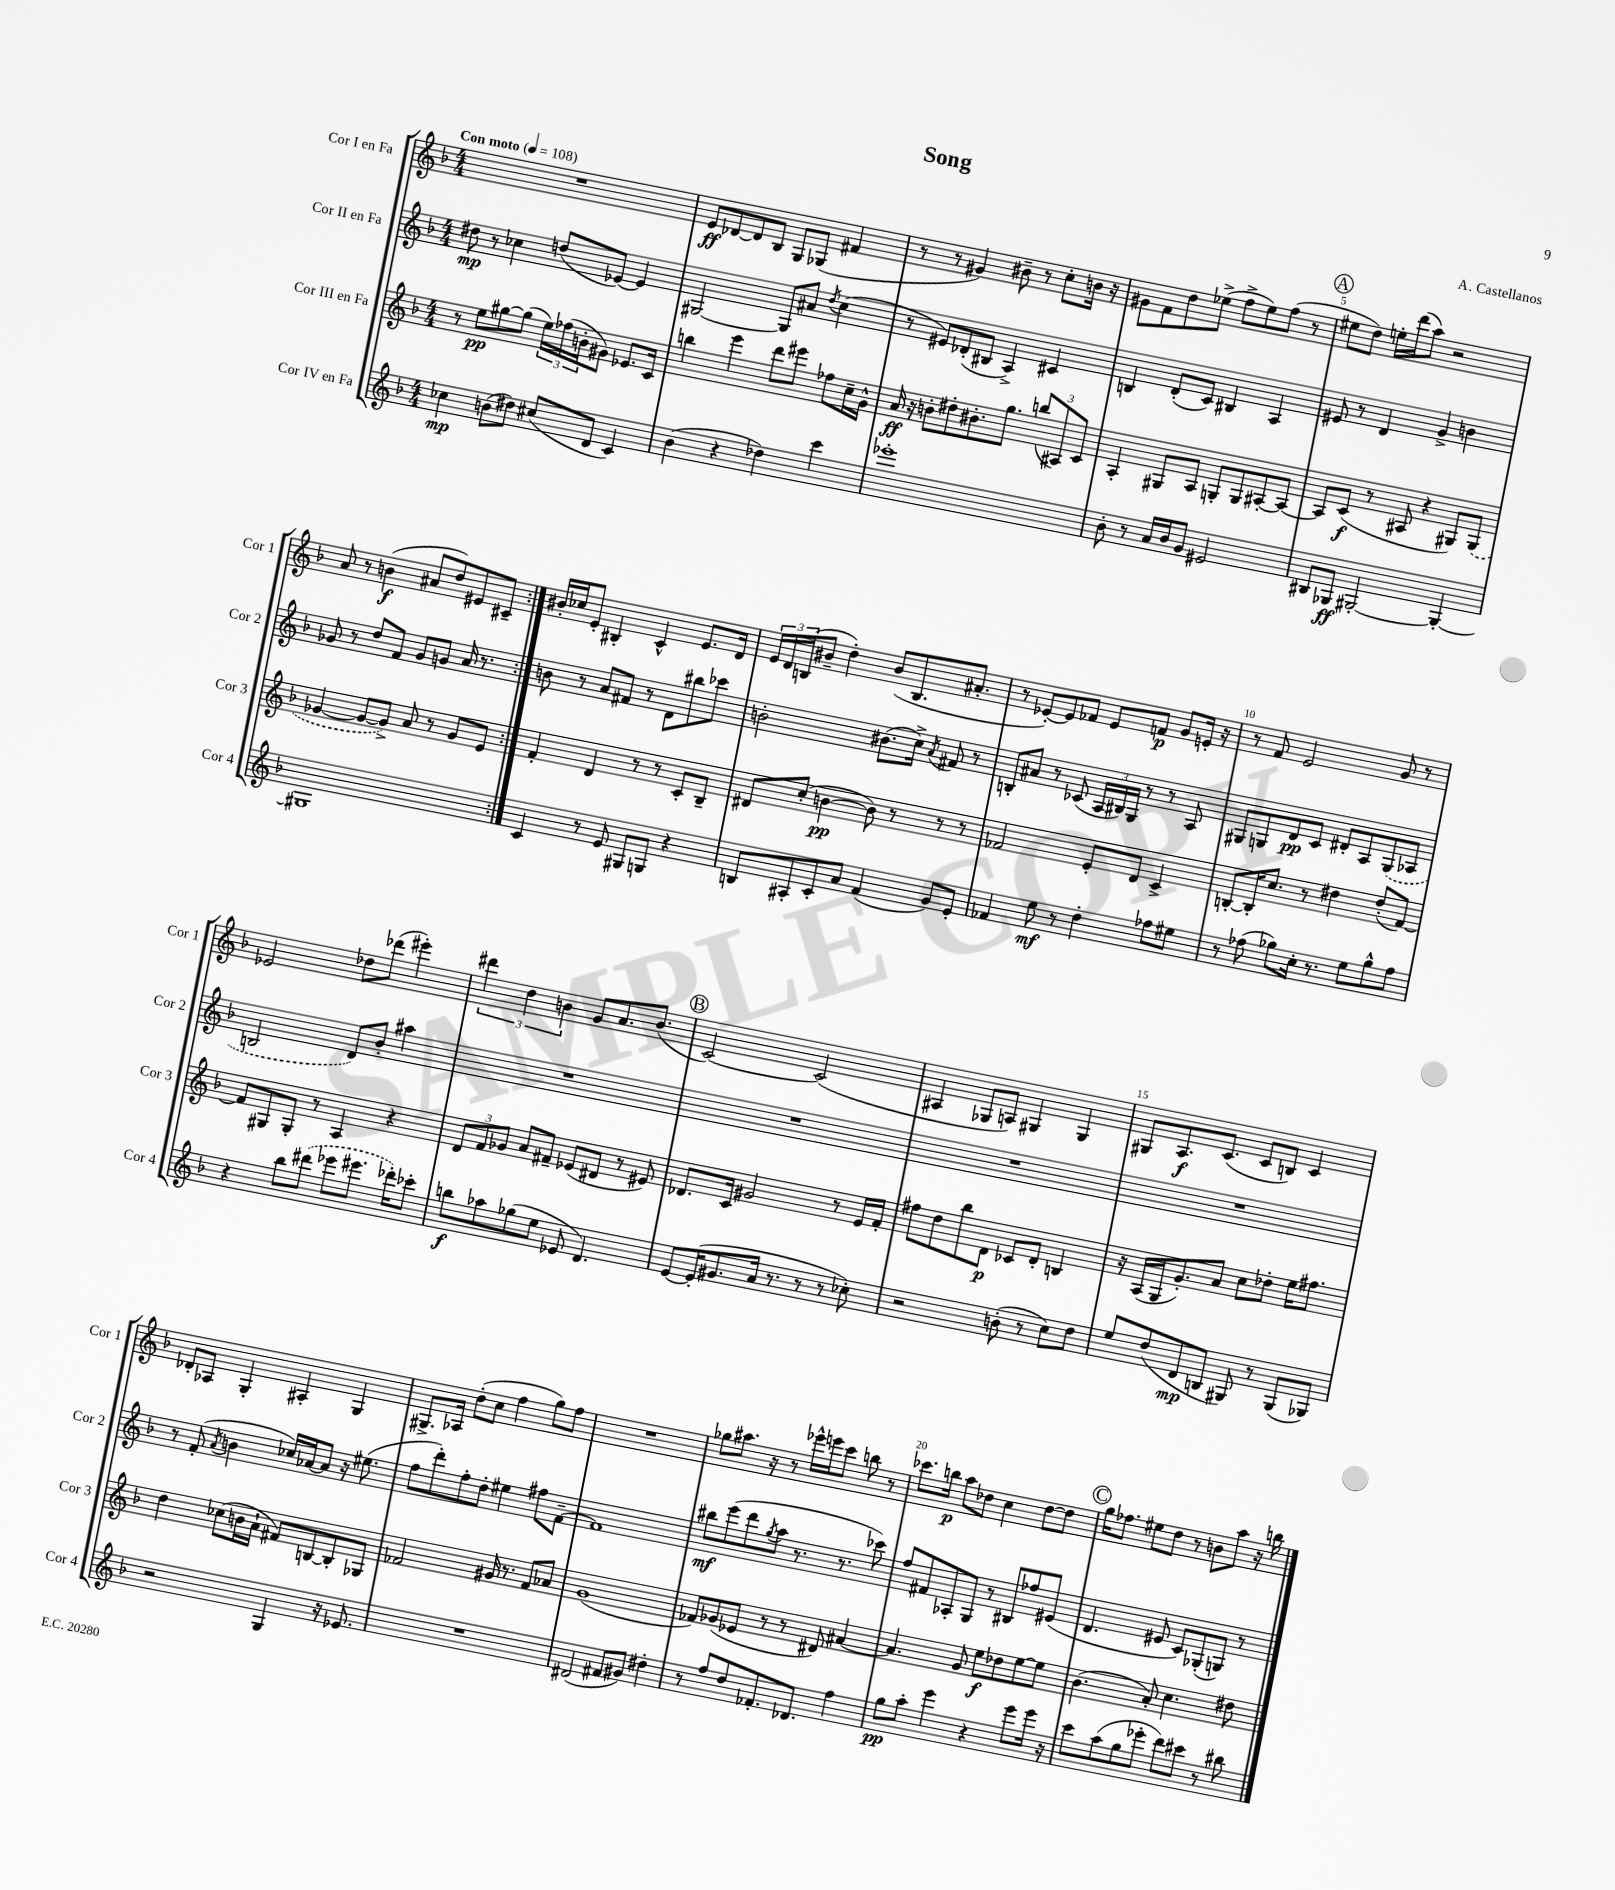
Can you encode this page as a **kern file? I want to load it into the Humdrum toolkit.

**kern	**kern	**kern	**kern
*staff4	*staff3	*staff2	*staff1
*clefG2	*clefG2	*clefG2	*clefG2
*k[b-]	*k[b-]	*k[b-]	*k[b-]
*M4/4	*M4/4	*M4/4	*M4/4
*MM108	*MM108	*MM108	*MM108
4cc-	8r	8dd#	1r
.	8ee	8r	.
(8b	[8gg#	4cc-	.
8dd#)	(8gg#]	.	.
(8cc#	24ee)	(8dd	.
.	(24ff-	.	.
.	24b'	.	.
8d	8g#)	[8e-)	.
4c)	8.e-	4e-]	.
.	16c	.	.
=	=	=	=
(4b-	4bb	[2G#	8e
.	.	.	[8d-
4r	4eee	.	8d-]
.	.	.	8B-
4dd-)	8ddd	8G#]	8G
.	8eee#	8a#	(8G-
.	.	8qdd	.
4ccc	8ff-	(4cc	4f#
.	16cc~	.	.
.	16g^^	.	.
=	=	=	=
1eee-'	16a	8r	8r
.	16r	.	.
.	8b'	8e#)	8r
.	8dd#'	(8d-'	4g#)
.	8.b#'	8B#	.
.	.	4A^)	8b#~
.	8.gg	.	.
.	.	.	8r
.	(12bb	4c#	8cc'
.	12A#)	.	.
.	.	.	16b
.	12c	.	.
.	.	.	16r
=	=	=	=
8b-'	4A'	4B	8g#
8r	.	.	8f
16a	8G#	(8d'	8dd
16b-	.	.	.
8g	8A	8c)	(8ee-^
2e#	8G'	4B#	8ff^
.	8G	.	8ee-)
.	[8A#'	4A	(8ff
.	8A#_	.	8r
=	=	=	=
8B#	8A#]	8e#	8ee#
8G-	(8c	8r	8dd)
[2G#'	8r	4d	16ee'
.	.	.	(16ddd
.	8A#	.	8aa)
.	4r	4g^	2r
4G#'_	8G#)	4b	.
.	(8G#	.	.
=	=	=	=
1G#]	[4g-	8g-	8a
.	.	8r	8r
.	8g-_	8dd	(4b
.	8g-^])	8f	.
.	8a	8g-	8a#
.	8r	8g	8dd)
.	8g-	16a	8e#
.	.	8.r	.
.	8e	.	8c#~
=:|!	=:|!	=:|!	=:|!
4c	4f'	8b	16b#'
.	.	.	16cc-
.	.	8r	8e'
8r	4d	8a	4B#'
8e	.	8f#	.
8G#	8r	8r	4c^^
8G	8r	8d	.
4r	8c'	8bb#	8.e
.	8B-~	8ccc-	.
.	.	.	16d
=	=	=	=
8B	8d#	2b'	24e
.	.	.	24d
.	.	.	(24B
8A#'	(8cc'	.	8b#~
8c'	[4b	.	4dd')
8a	.	.	.
(4f	8b])	(8.b#	(8b#
.	8r	.	8.B
.	.	16cc^)	.
.	.	8qa	.
8g)	8r	8f#	.
.	.	.	8.a#'
8e'	8r	8r	.
=	=	=	=
4f-	2f-	8B'	8r
.	.	8a#	[8e-')
8ee	.	8r	8e-]
8r	.	(8c-	8f-
4dd'	8e'	24A	8e-
.	.	24B#)	.
.	.	24G	.
.	8d	8r	8f
8ff-	4c^	8r	8g
8ee#	.	8A	16e'
.	.	.	16r
=	=	=	=
8r	[8B'	8G#	8r
(8ff-	16B']	8G	8f
.	8.cc	.	.
8gg-)	.	8d	2e
16cc'	8r	8c	.
8.r	.	.	.
.	4dd#	8d#'	.
8ee	.	8A	.
8gg-^^	(8dd#'	(8G	8g
8ff-	[8f)	8A-	8r
=	=	=	=
4r	8f]	2B	2e-
.	8G#	.	.
8bb-	8G#'	.	.
(8ddd#	8r	.	.
8eee-	4A	8d)	8dd-
8.eee#	.	8b-'	(8ddd-
.	4r	4aa#	4eee#')
16ddd-')	.	.	.
8ccc-'	.	.	.
=	=	=	=
8bb	12d	1r	6ddd#
.	12f	.	.
8aa-	.	.	.
.	12g-	.	6dd
(8gg-	8a	.	.
.	.	.	6b
8ee	8f#~	.	.
8e-	(8e-	.	8g
4.d)	8d#	.	8.a
.	8r	.	.
.	.	.	(8.b
.	8e#)	.	.
=	=	=	=
[8e	8.d-	1r	[2c)
(16e']	.	.	.
8.g#	16c	.	.
.	2g#	.	.
16a	.	.	.
8.r	.	.	.
.	.	.	(2c]
8r	.	.	.
8r	8r	.	.
8cc-')	16e	.	.
.	16f'	.	.
=	=	=	=
2r	8ff#	1r	4A#
.	8dd	.	.
.	8bb-	.	8G-
.	8d	.	8A)
(8b'	8c-	.	4G#
8r	8d'	.	.
8cc)	4B	.	4G#
8dd	.	.	.
=	=	=	=
8ee	16r	1r	8G#
.	(16A	.	.
(8dd	16G	.	8.A
.	8.g')	.	.
8d	.	.	.
.	.	.	(8.c
8B	8a	.	.
8G#)	8cc	.	8c
8r	8dd-'	.	8B)
(8G#	16ee	.	4c
.	8.ff#	.	.
8G-)	.	.	.
=	=	=	=
2r	4dd	8r	8d-'
.	.	(8f'	8A-
.	.	8qa	.
.	(8cc-	4b	4G'
.	16b	.	.
.	16a`	.	.
4G	8f#)	16cc-)	4A#'
.	.	[16a-	.
.	[8B	8a-]	.
16r	8B']	16r	4G
8.e-	.	(8.ee#	.
.	8G-	.	.
=	=	=	=
1r	2f-	8ff	8.G#^
.	.	8ddd')	.
.	.	.	16A-
.	.	8ff'	(8dd'
.	.	8dd'	8cc
.	16g#	4ee#	4ff
.	8.r	.	.
.	8f-	8ff#	8gg)
.	8a-	[8f~	8ff
=	=	=	=
(2d#	(1g	1f]	1r
8f#	.	.	.
8g#)	.	.	.
4dd#'	.	.	.
=	=	=	=
8r	8f-)	8bb#	8gg-
8ff	(8g-	(8eee	8.aa#
8dd	8e-	8ddd	.
.	.	.	16r
.	.	8qgg	.
8.f-'	8r	8aa	8r
.	8r	8.r	16eee-^^
8.d-	.	.	16eee
.	8d#)	.	8ccc
.	.	8.r	.
4ff	[4a#	.	8bb
.	.	8ccc-)	8r
=	=	=	=
8gg	4.a#]	8ff	8.ccc-
8aa'	.	8f#	.
.	.	.	16bb
4eee	.	8A-'	8aa
.	8g	8G	8dd-
4r	8ee	8r	4cc
.	8dd-	8B#	.
8eee	[8ee	8ff-	[8dd-
16eee	8ee]	(8e#	8dd-]
16r	.	.	.
=	=	=	=
8ccc	(4.b-	4.d	16gg
.	.	.	8.ff-
(8aa	.	.	.
8gg	.	.	8ee#
8eee-'	8a')	8e#	8dd
8ddd)	4.cc	8c)	8r
8ccc#	.	(8G-'	8b
8r	.	8G)	8aa
8bb#	8dd#	8r	16r
.	.	.	16bb
==	==	==	==
*-	*-	*-	*-
